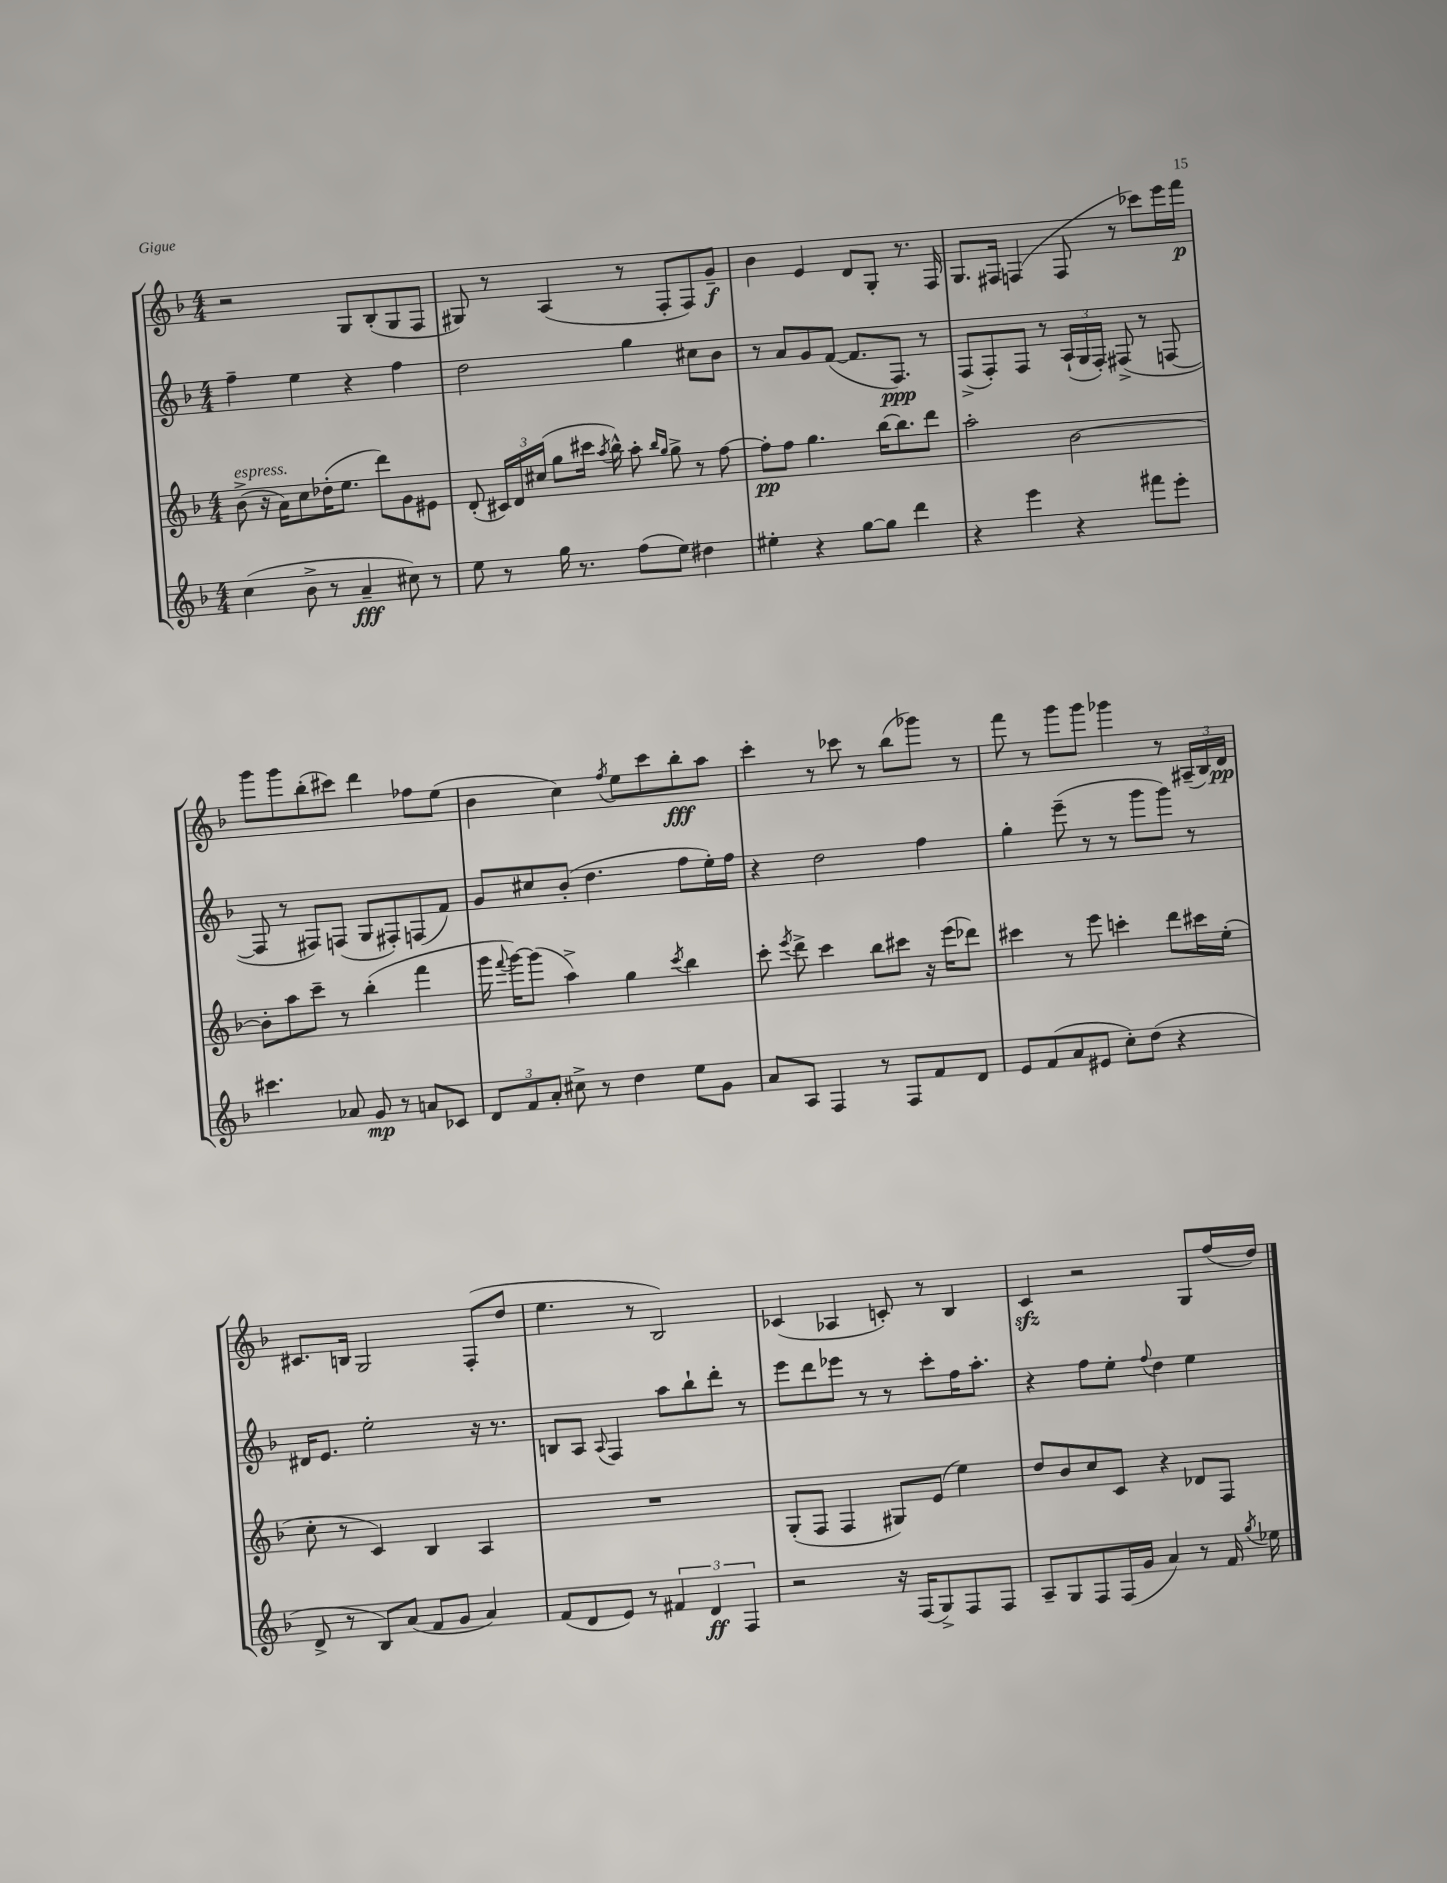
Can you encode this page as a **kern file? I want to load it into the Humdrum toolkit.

**kern	**kern	**kern	**kern
*staff4	*staff3	*staff2	*staff1
*clefG2	*clefG2	*clefG2	*clefG2
*k[b-]	*k[b-]	*k[b-]	*k[b-]
*M4/4	*M4/4	*M4/4	*M4/4
(4cc	(8b-^	4ff~	2r
.	16r	.	.
.	16a)	.	.
8b-^	8cc	4ee	.
8r	(16dd-'	.	.
.	8.ee	.	.
4a~	.	4r	8G
.	8ddd)	.	(8B-'
8cc#)	8g	4ff	8G
8r	8e#	.	8F
=	=	=	=
8ee	(8d'	2dd	8G#)
8r	24c#)	.	8r
.	24d	.	.
.	(24cc#	.	.
16gg	8gg	.	(4A
8.r	.	.	.
.	16ccc#	.	.
.	8qaa	.	.
.	16bb-^^)	.	.
(8ff	8aa'	4gg	8r
.	16qqbb-	.	.
.	16qqgg	.	.
8ee)	8gg^	.	8F'
4dd#	8r	8cc#	8F)
.	[8ff	8b-	8g~
=	=	=	=
4ee#'	8ff']	8r	4b-
.	8ff	8a	.
4r	4.gg	8g	4e
.	.	([8f	.
[8gg	.	8.f]	8d
8gg]	[16bb-	.	8G'
.	8.bb-]	8.F)	.
4ddd	.	.	8.r
.	8ddd	8r	.
.	.	.	16F
=	=	=	=
4r	2aa'	(8F^	8.G
.	.	8F')	.
.	.	.	16F#
4eee	.	8F	(4F
.	.	8r	.
4r	[2b-	(24A`	8F
.	.	24G	.
.	.	24F')	.
.	.	(8F#^	8r
8fff#	.	8r	8ccc-)
8eee'	.	[8F	16eee
.	.	.	16fff
=	=	=	=
4.ccc#	8b-']	8F]	8ggg
.	8aa	8r	8ggg
.	8ccc~	8F#)	(8bb-'
8a-	8r	(8F	8ccc#)
8g	(4bb-'	8G	4ddd
8r	.	8F#')	.
8a	4fff	(8F	8ff-
8c-	.	8f)	(8ee
=	=	=	=
12d	16ggg	8g	4b-
.	8qqfff	.	.
.	[16ggg)	.	.
12f	.	.	.
.	(8ggg]	8cc#	.
12a'	.	.	.
8cc#^	4aa^)	(8b-'	4cc)
8r	.	4.dd	.
.	.	.	8qff
4dd	4gg	.	8ee
.	.	.	8ccc
.	8qccc	.	.
8ee	4bb-	8ff	8bb-'
8g	.	16ee')	8aa
.	.	16ff	.
=	=	=	=
8a	8ccc'	4r	4ccc'
.	8qeee	.	.
8A	8ddd^	.	.
4F	4ccc	2dd	8r
.	.	.	8ccc-
8r	8bb-	.	8r
8F	8ccc#	.	(8bb-
8f	16r	4ff	8ggg-)
.	(16eee	.	.
8d	8ddd-)	.	8r
=	=	=	=
8e	4ccc#	4gg'	8fff
(8f	.	.	8r
8a	8r	(8eee~	8ggg
8e#	8eee	8r	8ggg
8cc')	4ccc'	8r	4ggg-
(8dd	.	8ggg	.
4r	8ddd	8ggg)	8r
.	16ccc#	8r	(24A#~
.	.	.	24B-)
.	(16ee'	.	.
.	.	.	24d
=	=	=	=
8d^	8cc'	16d#	8.c#
.	.	8.e	.
8r	8r	.	.
.	.	.	16B
8B-)	4c)	2ee'	2G
(8a	.	.	.
8f	4B-	.	.
8g	.	.	.
4a)	4A	16r	(8F'
.	.	8.r	.
.	.	.	8dd
=	=	=	=
(8f	1r	8B	4.ee
8d	.	8A	.
.	.	8qqA	.
8e)	.	4F	.
8r	.	.	8r
6f#	.	8aa	2B-)
.	.	8bb-`	.
6d	.	.	.
.	.	8ddd'	.
6F	.	.	.
.	.	8r	.
=	=	=	=
2r	(8G'	8eee	(4c-
.	8F	8ddd	.
.	4F	8eee-	4A-
.	.	8r	.
16r	8G#)	8r	8c')
(16F	.	.	.
8G^)	(8e	8ccc'	8r
8F	4ee)	16ff	4B-
.	.	8.aa'	.
8F	.	.	.
=	=	=	=
8A~	8dd	4r	4c
8G	8b-	.	.
8F	8cc	8ff	2r
(16F	8c	8ee'	.
16g	.	.	.
.	.	8qqff	.
4a)	4r	4dd	.
8r	8d-	4ee	8G
16f	8F	.	(16ff
8qgg	.	.	.
16ee-	.	.	16dd)
==	==	==	==
*-	*-	*-	*-
